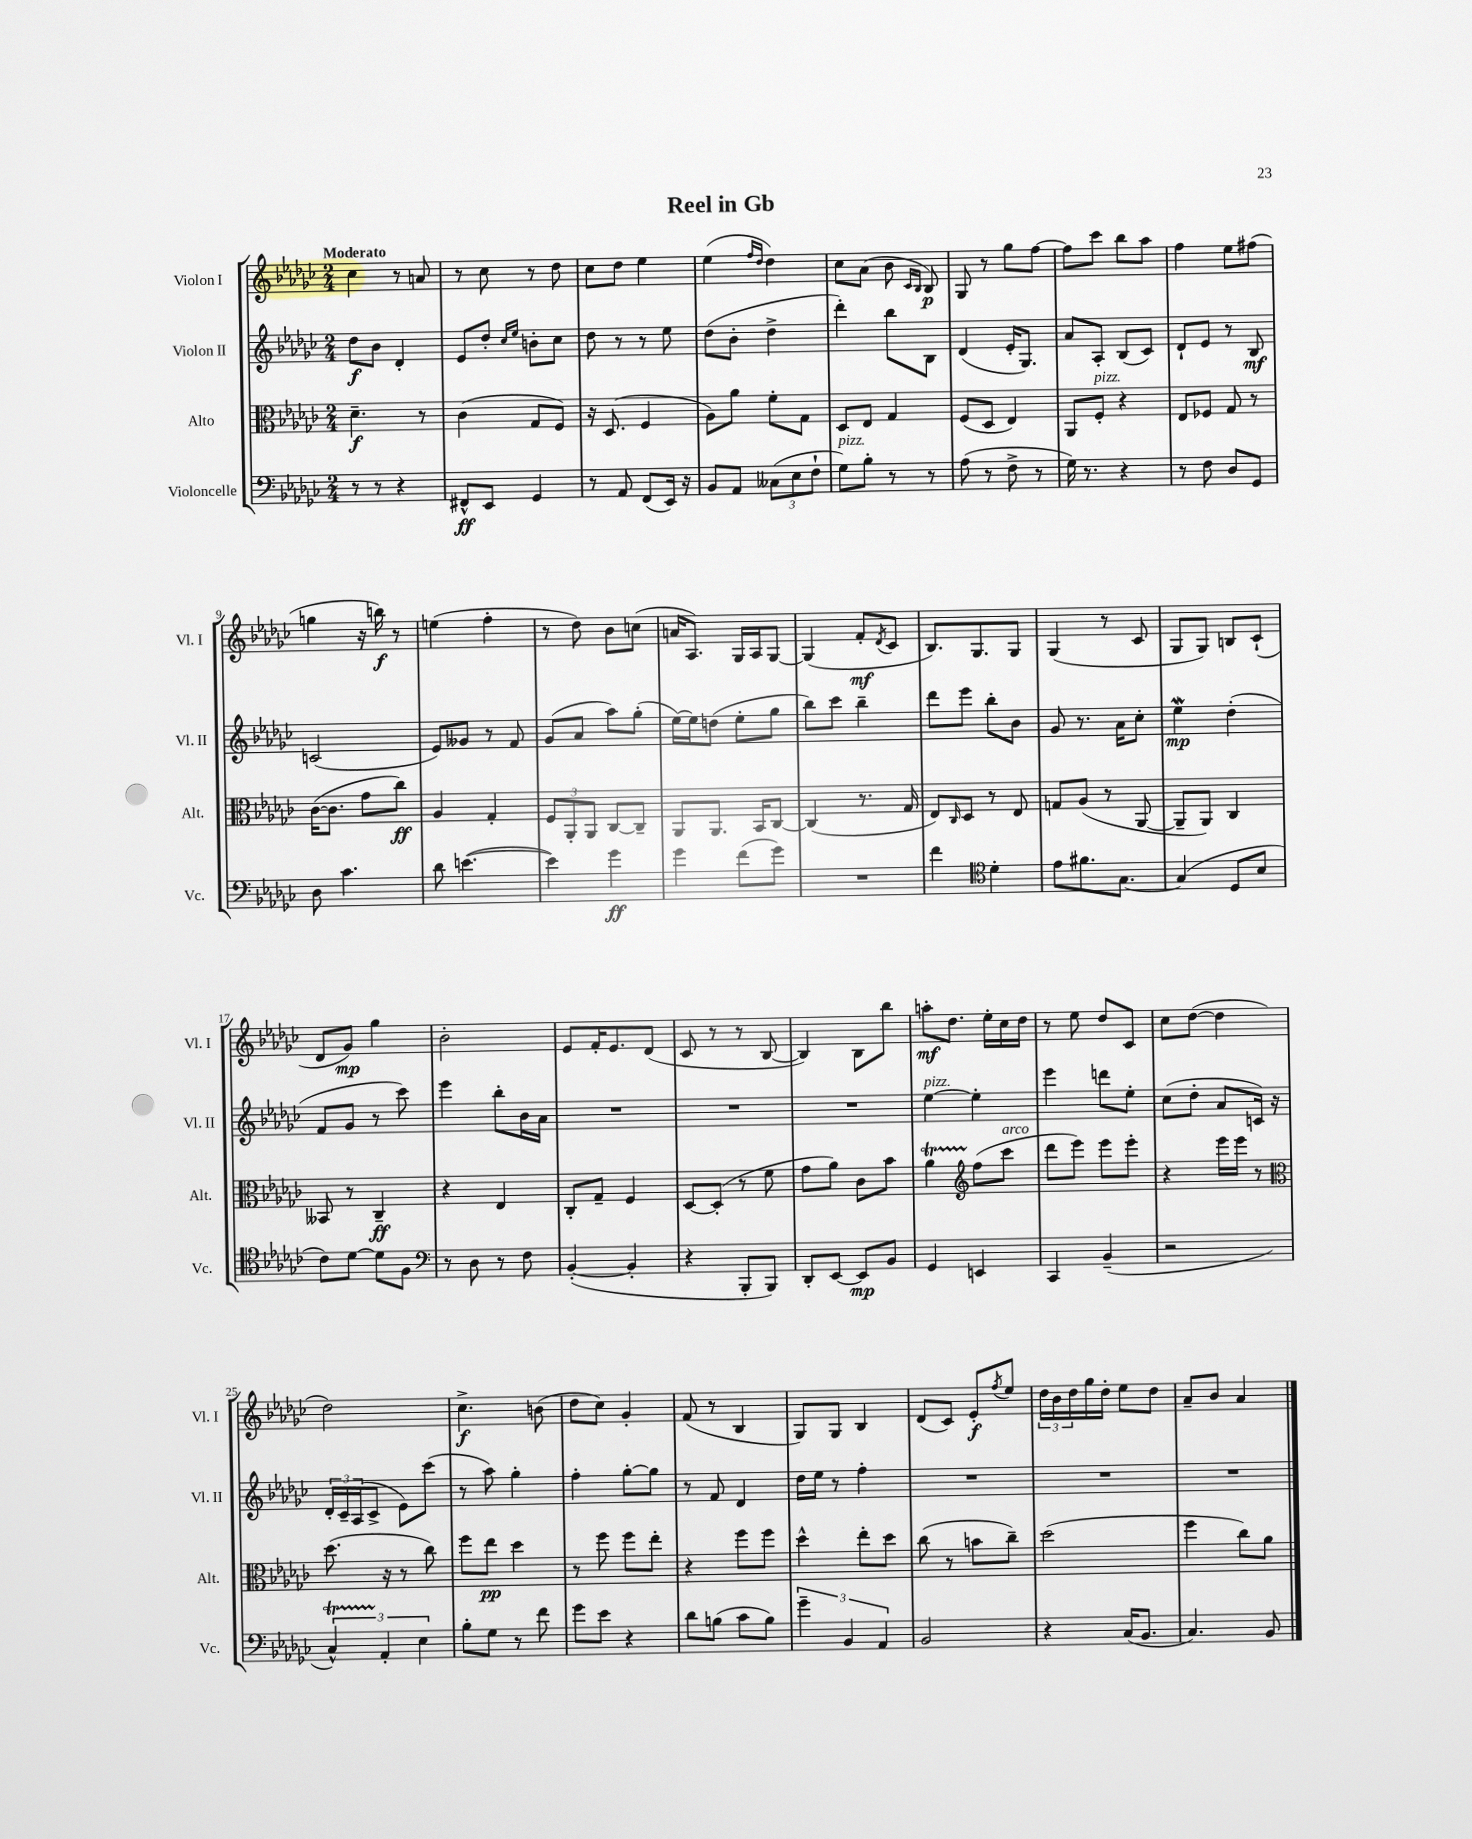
\header { title = "Reel in Gb" }
<<
\new StaffGroup <<
\new Staff = "s0" \with { instrumentName = "Violon I" shortInstrumentName = "Vl. I" } {
    \clef treble \key ges \major \numericTimeSignature \time 2/4 \tempo "Moderato"
    ces''4 r8 a'8 |
    r8 ces''8 r8 des''8 |
    ces''8 des''8 ees''4 |
    ees''4( \grace { f''16 des''16 } des''4) |
    ces''8 aes'8( bes'8 \grace { ces'16 bes16 } bes8\p) |
    ges8 r8 ges''8 f''8~ |
    f''8 ces'''8 bes''8 aes''8 |
    f''4 ees''8 fis''8( |
    g''4 r16 b''16\f) r8 |
    e''4( f''4-. |
    r8 des''8) bes'8 c''8( |
    a'16 aes8.) ges16 aes16 ges8~ |
    ges4( f'8-.\mf \acciaccatura { des'8 } ces'8 |
    bes8.) ges8. ges8 |
    ges4( r8 ces'8 |
    ges8 ges8) b8 ces'8-!( |
    des'8 ges'8\mp) ges''4 |
    bes'2-. |
    ees'8 f'16-. ees'8. des'8( |
    ces'8 r8 r8 bes8~ |
    bes4) bes8 bes''8 |
    a''8-.\mf des''8. ees''16-. ces''16 des''16 |
    r8 ees''8 des''8 ces'8 |
    ces''8 des''8~( des''4 |
    des''2) |
    ces''4.->\f b'8( |
    des''8 ces''8) ges'4-. |
    f'8( r8 bes4 |
    ges8) ges8 bes4 |
    des'8( ces'8) ees'8-.\f \acciaccatura { f''8 } ees''8 |
    \tuplet 3/2 { des''16 bes'16 des''16 } ges''16 des''16-. ees''8 des''8 |
    aes'8-- bes'8 aes'4 \bar "|." |
}
\new Staff = "s1" \with { instrumentName = "Violon II" shortInstrumentName = "Vl. II" } {
    \clef treble \key ges \major \numericTimeSignature \time 2/4
    des''8\f bes'8 des'4-. |
    ees'8 des''8-. \grace { ces''16 ees''16 } b'8-. ces''8 |
    des''8 r8 r8 ees''8 |
    des''8( bes'8-. des''4-> |
    des'''4-.) bes''8 bes8 |
    des'4( ees'16-. ges8.) |
    aes'8 aes8-. bes8( ces'8) |
    des'8-! ees'8 r8 bes8\mf |
    c'2( |
    ees'8) geses'8 r8 f'8 |
    ges'8( aes'8 aes''8) ges''8-.( |
    ees''16~) ees''16 d''8( ees''8-. ges''8 |
    bes''8) ces'''8 bes''4-- |
    des'''8 ees'''8 bes''8-. bes'8 |
    ges'8 r8. aes'16 ces''8-. |
    ees''4\mordent\mp des''4-.( |
    f'8 ges'8 r8 ces'''8) |
    ees'''4 bes''8-. bes'16 aes'16 |
    R2 |
    R2 |
    R2 |
    ees''4~^\markup { \italic "pizz." } ees''4-. |
    ees'''4 d'''8 ees''8-. |
    ces''8( des''8-. aes'8 c'16) r16 |
    \tuplet 3/2 { des'16-. ces'16-- aes16( } ces'8-> ees'8) ces'''8( |
    r8 aes''8) ges''4-. |
    f''4-. ges''8~-. ges''8 |
    r8 f'8 des'4 |
    des''16 ees''16 r8 f''4-. |
    R2 |
    R2 |
    R2 \bar "|." |
}
\new Staff = "s2" \with { instrumentName = "Alto" shortInstrumentName = "Alt." } {
    \clef alto \key ges \major \numericTimeSignature \time 2/4
    des'4.--\f r8 |
    ces'4( ges8 f8) |
    r16 des8.( f4 |
    aes8) aes'8 f'8-. ges8 |
    des8 ees8 ges4 |
    f8( des8 ees4) |
    aes,8 f8-.^\markup { \italic "pizz." } r4 |
    ees8 fes8 ges8 r8 |
    ces'16~( ces'8. ges'8 ces''8\ff) |
    aes4 ges4-. |
    \tuplet 3/2 { f8 aes,8-. aes,8 } ces8~ ces8-- |
    aes,8 aes,8. bes,16 ces8~ |
    ces4( r8. ges16 |
    ees8) \grace { ces16 } des8 r8 ees8 |
    g8 aes8( r8 aes,8~ |
    aes,8-- aes,8) ces4 |
    beses,8 r8 ces4--\ff |
    r4 ees4 |
    ces8-. ges8-- f4 |
    des8~ des8-.( r8 f'8 |
    ges'8 aes'8) ces'8 bes'8 |
    aes'4\startTrillSpan \clef treble f''8\stopTrillSpan( ces'''8^\markup { \italic "arco" } |
    des'''8 ees'''8) ees'''8 ees'''8-. |
    r4 ees'''16 ees'''16 r8 |
    \clef alto des''8.( r16 r8 ces''8) |
    f''8 ees''8\pp des''4 |
    r8 f''8 f''8 ees''8-. |
    r4 f''8 f''8 |
    des''4-^ ees''8-. des''8 |
    ces''8( r8 b'8 ces''8--) |
    des''2( |
    f''4 ces''8) aes'8 \bar "|." |
}
\new Staff = "s3" \with { instrumentName = "Violoncelle" shortInstrumentName = "Vc." } {
    \clef bass \key ges \major \numericTimeSignature \time 2/4
    r8 r8 r4 |
    fis,8-^\ff ees,8 ges,4 |
    r8 aes,8 f,8( ees,16) r16 |
    bes,8 aes,8 \tuplet 3/2 { ceses8( ees8 f8-! } |
    ges8^\markup { \italic "pizz." }) bes8-. r8 r8 |
    aes8( r8 f8-> r8 |
    ges16) r8. r4 |
    r8 f8 des8 ges,8 |
    des8 ces'4. |
    des'8 e'4.~( |
    e'4) ges'4\ff |
    ges'4 f'8( ges'8) |
    R2 |
    f'4 \clef tenor des'4-. |
    ees'8 fis'8. ges8.~ |
    ges4( des8 bes8 |
    ces'8) des'8~ des'8 f8 |
    \clef bass r8 des8 r8 f8 |
    bes,4~-.( bes,4-. |
    r4 bes,,8-. bes,,8) |
    des,8-. ees,8~ ees,8\mp bes,8 |
    ges,4 e,4 |
    ces,4 bes,4--( |
    r2 |
    \tuplet 3/2 { ces4-^\startTrillSpan) aes,4-.\stopTrillSpan ees4 } |
    bes8-. ges8 r8 f'8 |
    ges'8 ees'8 r4 |
    des'8 b8( ces'8 b8) |
    \tuplet 3/2 { ges'4-- bes,4 aes,4 } |
    bes,2 |
    r4 ces16( bes,8. |
    ces4.) bes,8 \bar "|." |
}
>>
>>
